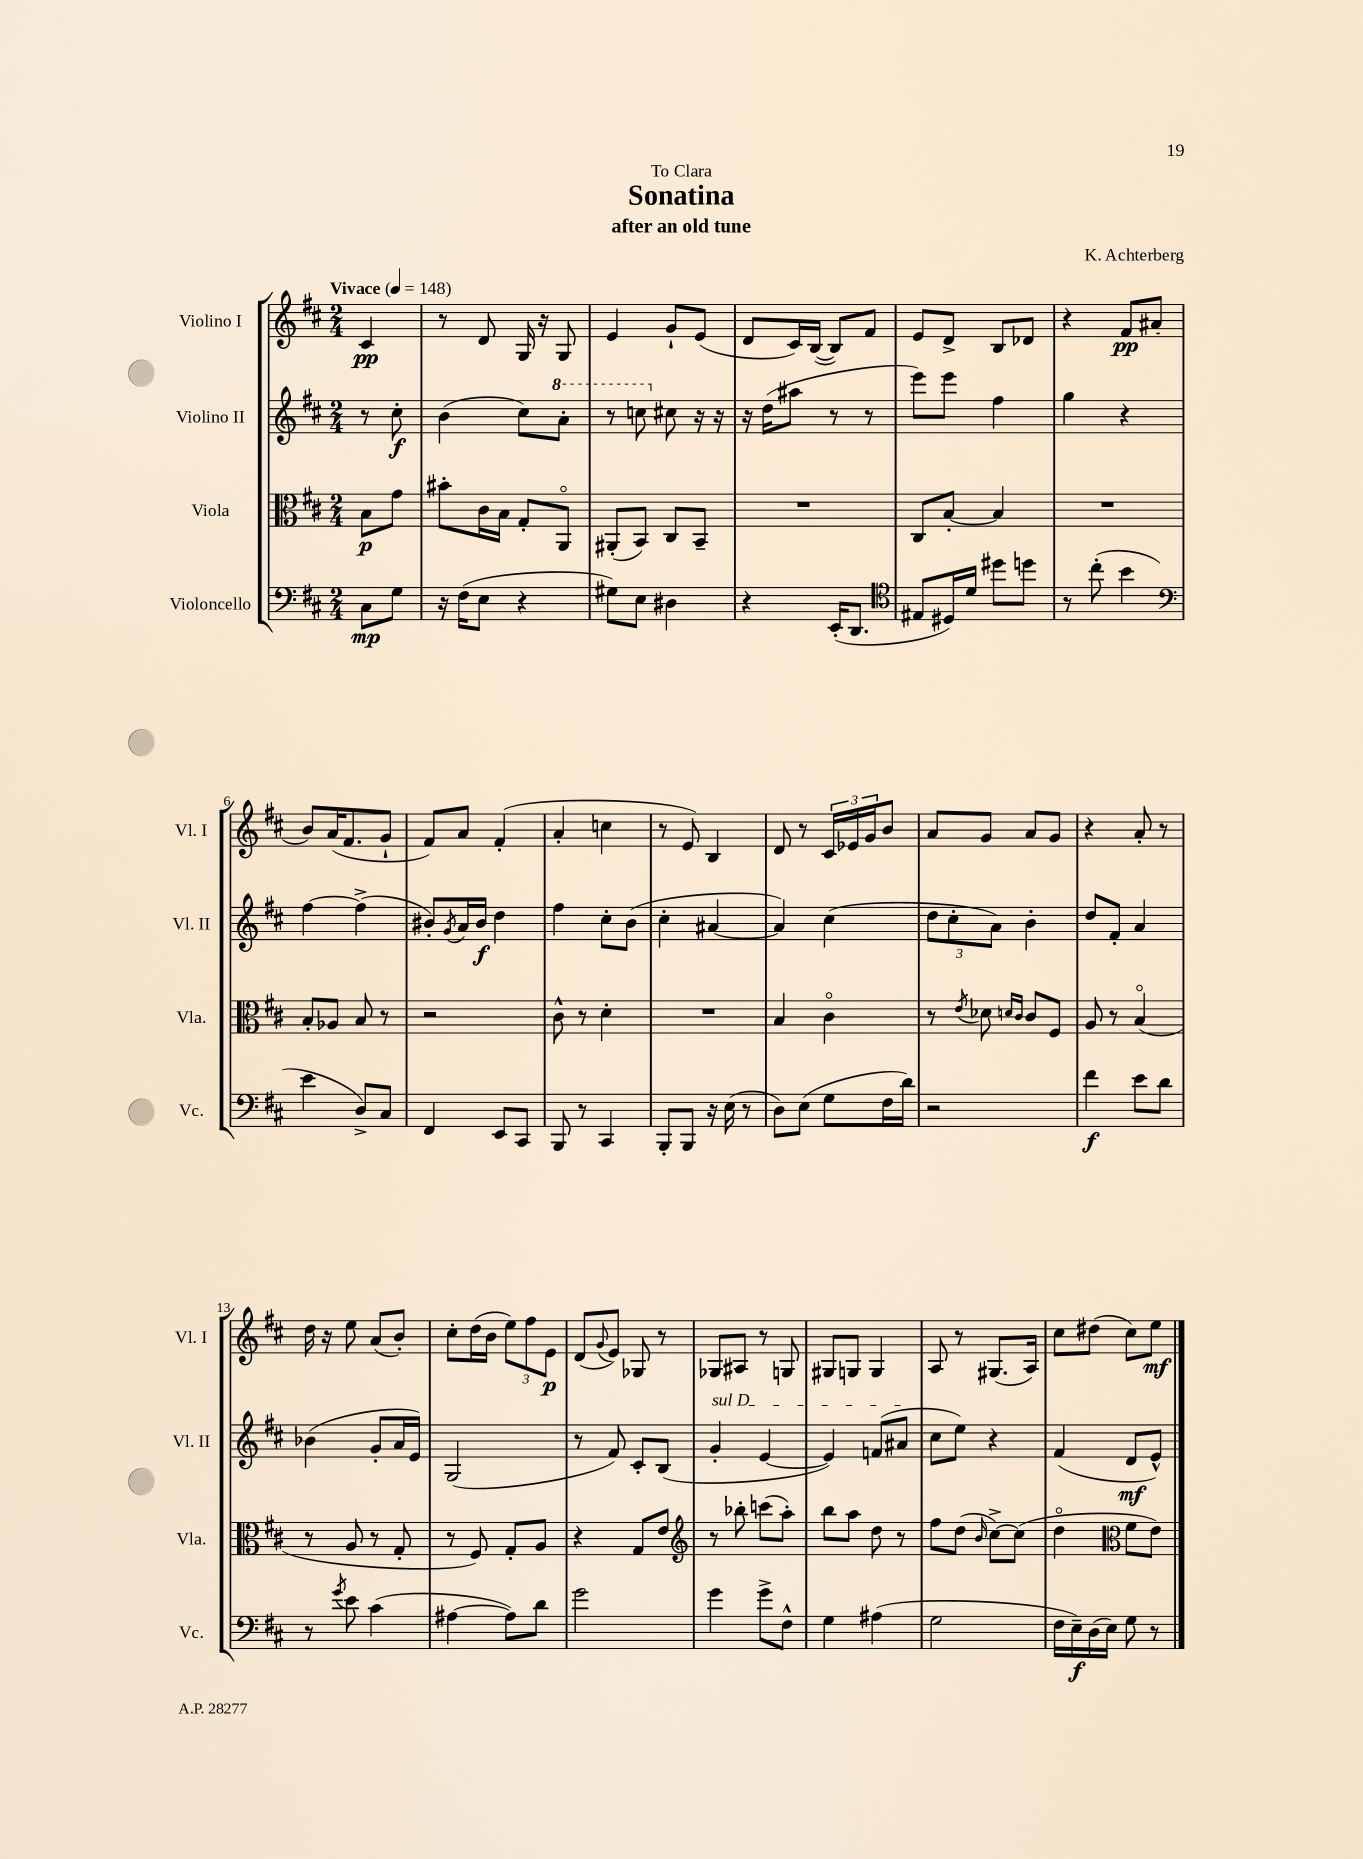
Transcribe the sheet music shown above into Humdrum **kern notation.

**kern	**dynam	**kern	**dynam	**kern	**dynam	**kern	**dynam
*part4	*part4	*part3	*part3	*part2	*part2	*part1	*part1
*staff4	*staff4	*staff3	*staff3	*staff2	*staff2	*staff1	*staff1
*I"Violoncello	*	*I"Viola	*	*I"Violino II	*	*I"Violino I	*
*I'Vc.	*	*I'Vla.	*	*I'Vl. II	*	*I'Vl. I	*
*clefF4	*	*clefC3	*	*clefG2	*	*clefG2	*
*k[f#c#]	*	*k[f#c#]	*	*k[f#c#]	*	*k[f#c#]	*
*M2/4	*	*M2/4	*	*M2/4	*	*M2/4	*
*MM148	*	*MM148	*	*MM148	*	*MM148	*
=	=	=	=	=	=	=	=
!	!	!	!	!	!	!LO:TX:a:B:t=Vivace	!
8C#\L	mp	8B\L	p	8r	.	4c#/	pp
8G\J	.	8g\J	.	8cc#'\	f	.	.
=1	=1	=1	=1	=1	=1	=1	=1
16r	.	8b#X'\L	.	(4b\	.	8r	.
(16F#\KL	.	.	.	.	.	.	.
8E\J	.	16c#\L	.	.	.	8d/	.
.	.	16B\JJ	.	.	.	.	.
4r	.	8G'/L	.	8cc#\L)	.	16G/	.
.	.	.	.	.	.	16r	.
*	*	*	*	*8va	*	*	*
.	.	8AA/J	.	8aa'\J	.	8G/	.
=2	=2	=2	=2	=2	=2	=2	=2
8G#X\L)	.	(8AA#X'/L	.	8r	.	4e/	.
8E\J	.	8BB/J)	.	8cccn\	.	.	.
*	*	*	*	*X8va	*	*	*
4D#X\	.	8C#/L	.	8cc#X\	.	8g`/L	.
.	.	8BB~/J	.	16r	.	(8e/J	.
.	.	.	.	16r	.	.	.
=3	=3	=3	=3	=3	=3	=3	=3
4r	.	2r	.	16r	.	8d/L	.
.	.	.	.	(16dd\KL	.	.	.
.	.	.	.	8aa#X\J	.	16c#/L)	.
.	.	.	.	.	.	([16B/JJ	.
(16EE'/KL	.	.	.	8r	.	8B/L])	.
8.DD/J	.	.	.	.	.	.	.
.	.	.	.	8r	.	8f#/J	.
=4	=4	=4	=4	=4	=4	=4	=4
*clefC4	*	*	*	*	*	*	*
8E#X/L	.	8C#/L	.	8eee\L)	.	8e/L	.
16D#X/L)	.	[8B'/J	.	8eee\J	.	8d^/J	.
16d/JJ	.	.	.	.	.	.	.
8dd#X\L	.	4B/]	.	4ff#\	.	8B/L	.
8ddn\J	.	.	.	.	.	8d-X/J	.
=5	=5	=5	=5	=5	=5	=5	=5
8r	.	2r	.	4gg\	.	4r	.
(8cc#'\	.	.	.	.	.	.	.
4b\	.	.	.	4r	.	8f#/L	pp
.	.	.	.	.	.	(8a#X/J	.
!!LO:LB:g=z
=6	=6	=6	=6	=6	=6	=6	=6
*clefF4	*	*	*	*	*	*	*
4e\	.	8B'/L	.	[4ff#\	.	8b/L)	.
.	.	8A-X/J	.	.	.	(16a/K	.
.	.	.	.	.	.	8.f#/	.
8D^/L)	.	8B/	.	(4ff#^\]	.	.	.
8C#/J	.	8r	.	.	.	8g`/J	.
=7	=7	=7	=7	=7	=7	=7	=7
4FF#/	.	2r	.	8b#X'/L)	.	8f#/L)	.
.	.	.	.	8qg/	.	.	.
.	.	.	.	16a/L	.	8a/J	.
.	.	.	.	16b#/JJ	f	.	.
8EE/L	.	.	.	4dd\	.	(4f#'/	.
8CC#/J	.	.	.	.	.	.	.
=8	=8	=8	=8	=8	=8	=8	=8
8BBB/	.	8c#^^\	.	4ff#\	.	4a'/	.
8r	.	8r	.	.	.	.	.
4CC#/	.	4d'\	.	8cc#'\L	.	4ccn\	.
.	.	.	.	(8b\J	.	.	.
=9	=9	=9	=9	=9	=9	=9	=9
8BBB'/L	.	2r	.	4cc#'\	.	8r	.
8BBB/J	.	.	.	.	.	8e/)	.
16r	.	.	.	[4a#X/	.	4B/	.
(16E\	.	.	.	.	.	.	.
8r	.	.	.	.	.	.	.
=10	=10	=10	=10	=10	=10	=10	=10
8D\L)	.	4B/	.	4a#/])	.	8d/	.
(8E\J	.	.	.	.	.	8r	.
8G\L	.	4c#\	.	(4cc#\	.	24c#/LL	.
.	.	.	.	.	.	24e-X/	.
.	.	.	.	.	.	24g/J	.
16F#\L	.	.	.	.	.	8b/J	.
16d\JJ)	.	.	.	.	.	.	.
=11	=11	=11	=11	=11	=11	=11	=11
2r	.	8r	.	12dd\L	.	8a/L	.
.	.	.	.	12cc#'\	.	.	.
.	.	8qe/	.	.	.	.	.
.	.	8d-X\	.	.	.	8g/J	.
.	.	.	.	12a\J)	.	.	.
.	.	16qqdn/LL	.	.	.	.	.
.	.	16qqc#/JJ	.	.	.	.	.
.	.	8c#/L	.	4b'\	.	8a/L	.
.	.	8F#/J	.	.	.	8g/J	.
=12	=12	=12	=12	=12	=12	=12	=12
4f#\	f	8A/	.	8dd/L	.	4r	.
.	.	8r	.	8f#'/J	.	.	.
8e\L	.	(4B/	.	4a/	.	8a'/	.
8d\J	.	.	.	.	.	8r	.
!!LO:LB:g=z
=13	=13	=13	=13	=13	=13	=13	=13
8r	.	8r	.	(4b-X\	.	16dd\	.
.	.	.	.	.	.	16r	.
8qg/	.	.	.	.	.	.	.
8e\	.	8A/	.	.	.	8ee\	.
(4c#\	.	8r	.	8g'/L	.	(8a/L	.
.	.	8G'/	.	16a/L	.	8b'/J)	.
.	.	.	.	16e/JJ)	.	.	.
=14	=14	=14	=14	=14	=14	=14	=14
[4A#X\	.	8r	.	(2G/	.	8cc#'\L	.
.	.	8F#/)	.	.	.	(16dd\L	.
.	.	.	.	.	.	16b\JJ	.
8A#\L])	.	8G'/L	.	.	.	12ee\L)	.
.	.	.	.	.	.	12ff#\	.
8d\J	.	8A/J	.	.	.	.	.
.	.	.	.	.	.	12e\J	p
=15	=15	=15	=15	=15	=15	=15	=15
2g\	.	4r	.	8r	.	(8d/L	.
.	.	.	.	.	.	8qqg/	.
.	.	.	.	8f#/)	.	8e/J)	.
.	.	8G/L	.	8c#'/L	.	8G-X/	.
.	.	8e/J	.	(8B/J	.	8r	.
=16	=16	=16	=16	=16	=16	=16	=16
*	*	*clefG2	*	*	*	*	*
!	!	!	!	!LO:TX:a:i:t=sul D	!	!	!
4g\	.	8r	.	4g'/	.	8G-X/L	.
.	.	8bb-X'\	.	.	.	8A#X/J	.
8g^\L	.	(8cccn\L	.	[4e/	.	8r	.
8F#^^\J	.	8aa'\J)	.	.	.	8Gn/	.
=17	=17	=17	=17	=17	=17	=17	=17
4G\	.	8bb\L	.	4e/])	.	8G#X/L	.
.	.	8aa\J	.	.	.	8Gn/J	.
(4A#X\	.	8dd\	.	(8fn/L	.	4G/	.
.	.	8r	.	8a#X/J	.	.	.
=18	=18	=18	=18	=18	=18	=18	=18
2G\	.	8ff#\L	.	8cc#\L	.	8A/	.
.	.	(8dd\J	.	8ee\J)	.	8r	.
.	.	16qqb/	.	.	.	.	.
.	.	[8cc#^\L)	.	4r	.	(8.G#X/L	.
.	.	(8cc#\J]	.	.	.	.	.
.	.	.	.	.	.	16A/Jk)	.
=19	=19	=19	=19	=19	=19	=19	=19
16F#\LL	.	4dd\	.	(4f#/	.	8cc#\L	.
16E~\)	f	.	.	.	.	.	.
(16D\	.	.	.	.	.	(8dd#X\J	.
16E\JJ)	.	.	.	.	.	.	.
*	*	*clefC3	*	*	*	*	*
8G\	.	8f#\L	.	8d/L	mf	8cc#\L)	.
8r	.	8e\J)	.	8e^^/J)	.	8ee\J	mf
==	==	==	==	==	==	==	==
*-	*-	*-	*-	*-	*-	*-	*-
